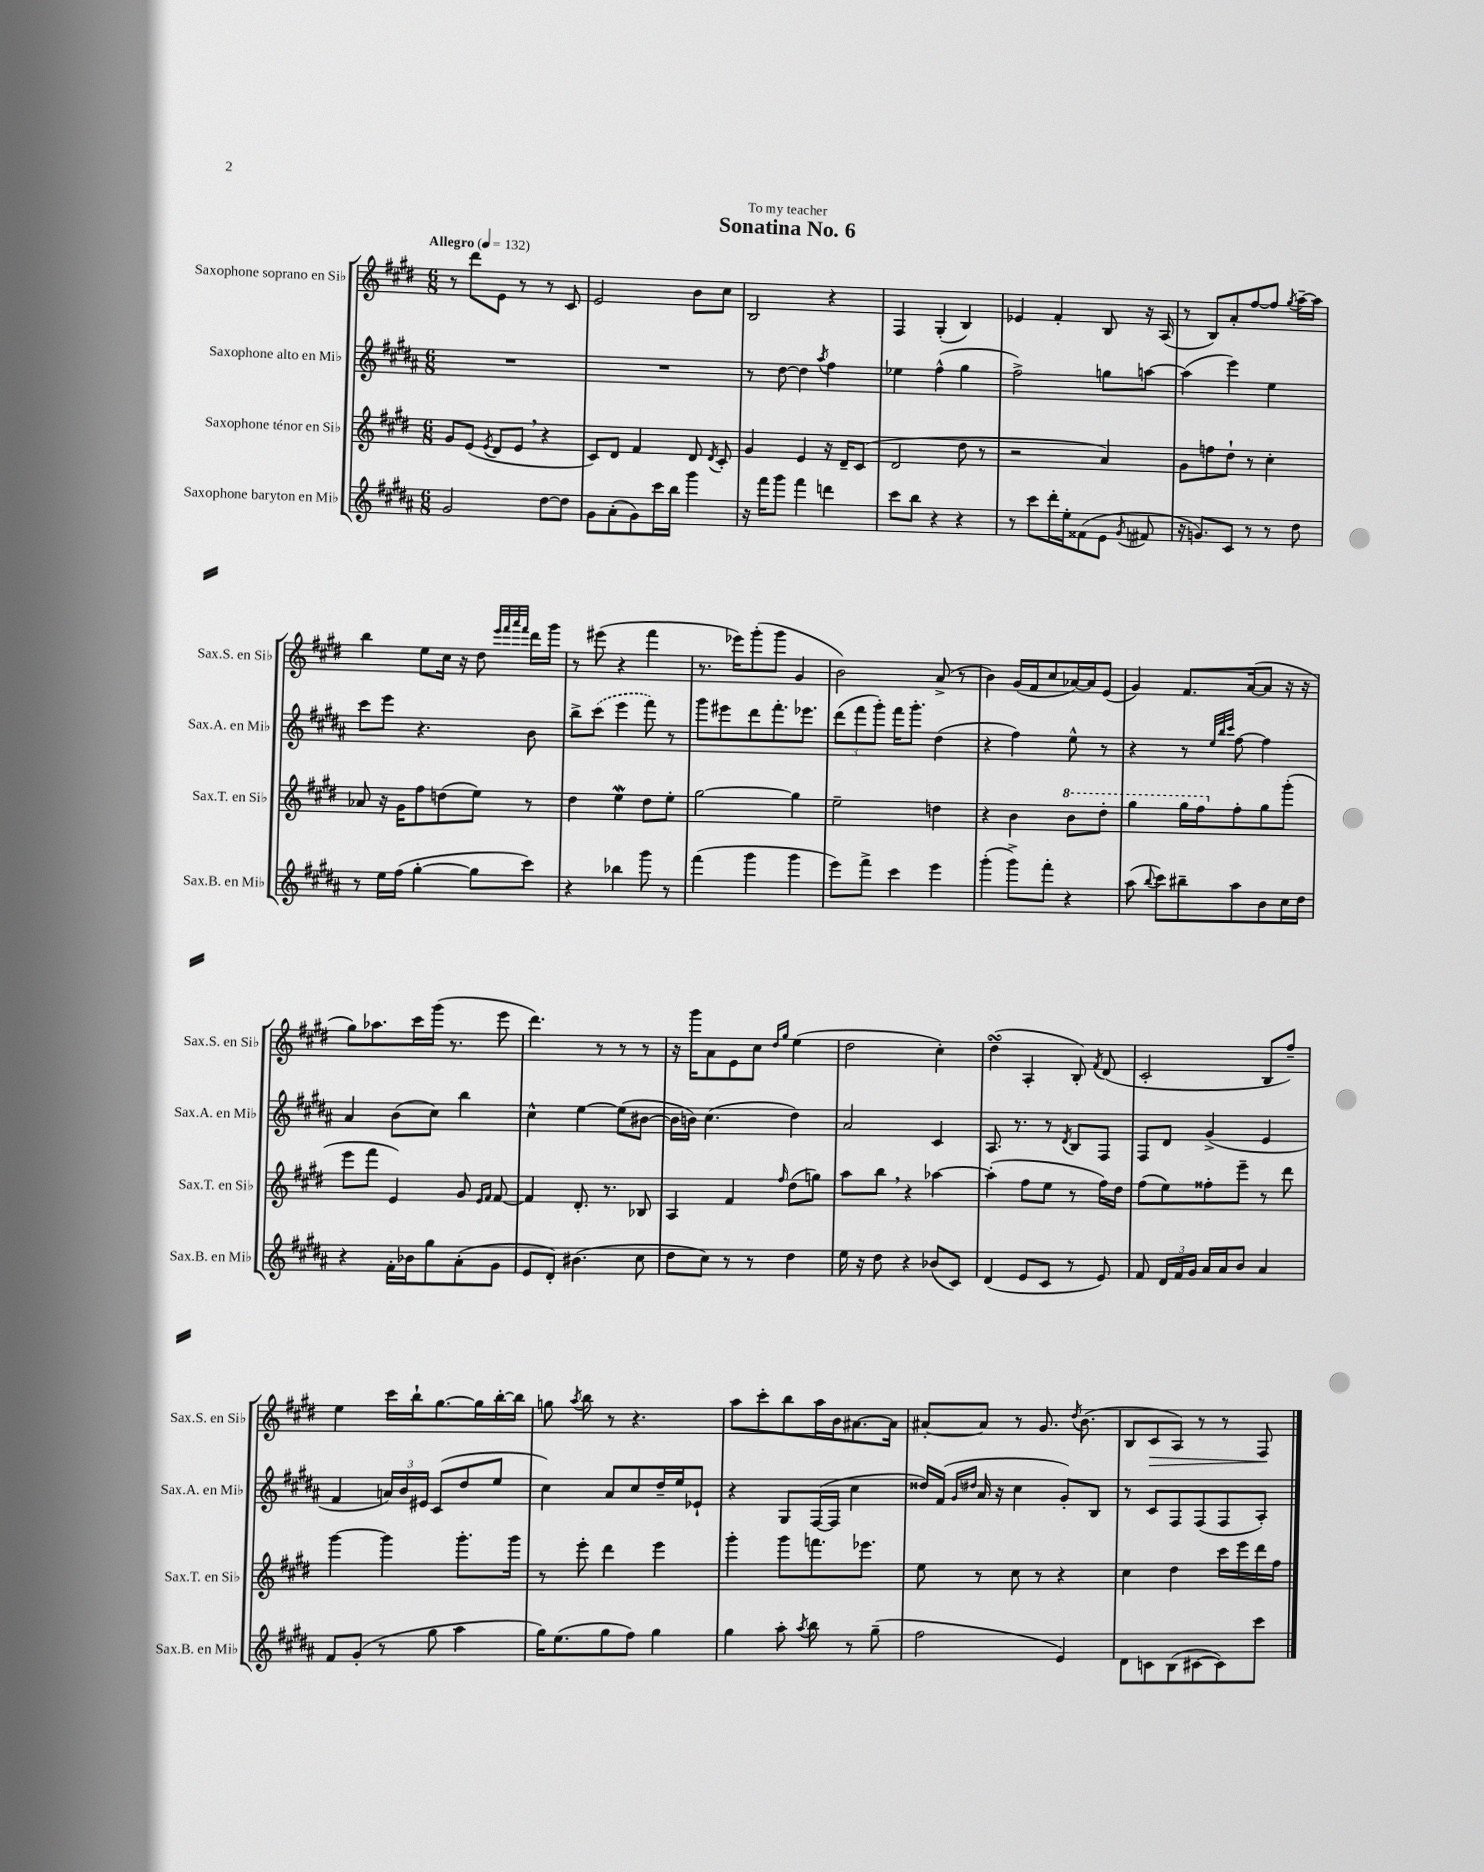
\header { title = "Sonatina No. 6" dedication = "To my teacher" }
<<
\new StaffGroup <<
\new Staff = "s0" \with { instrumentName = "Saxophone soprano en Sib" shortInstrumentName = "Sax.S. en Sib" } {
    \clef treble \key e \major \numericTimeSignature \time 6/8 \tempo "Allegro" 4 = 132
    \autoBeamOff r8 dis'''8[ e'8] r8 r8 cis'8 |
    e'2 b'8[ cis''8] |
    b2 r4 |
    fis4 gis4-.( b4) |
    ees'4 fis'4-. b8 r16 a16( |
    r8 b8[) a'8-. fis''8~ fis''8] \acciaccatura { gis''8 } a''16[~-- a''16] |
    b''4 e''8[ cis''16] r16 dis''8 \grace { e'''32[ fis'''32 a'''32 fis'''32] } dis'''16[ gis'''16] |
    r8 eis'''8( r4 fis'''4 |
    r8. ees'''16[) gis'''8-.( gis'''8] gis'4 |
    b'2) a'8->( r8 |
    b'4) gis'16[( fis'16 cis''8 aes'16~) aes'16 e'8]( |
    gis'4) fis'8.[ a'16~( a'8] r16 r16 |
    gis''8[) aes''8. cis'''16 gis'''16]( r8. e'''8 |
    dis'''4.) r8 r8 r8 |
    r16 gis'''16[ a'8 e'8 cis''8] \grace { dis''16[ gis''16] } e''4( |
    dis''2 cis''4-.) |
    dis''4\turn( a4-. b8-.) \acciaccatura { fis'8 } dis'8( |
    cis'2-. b8[ fis''8]--) |
    e''4 cis'''16[ b''16-! gis''8.~ gis''16 b''16~-. b''16] |
    g''8 \acciaccatura { a''8 } b''8 r8 r4. |
    a''8[ cis'''8-. b''8 a''16 b'16 ais'8.~ ais'16] |
    ais'8[~-. ais'8] r8 gis'8. \acciaccatura { dis''8 } b'8.( |
    b8[ cis'8\> a8]) r8 r8 fis8\! \bar "|." |
}
\new Staff = "s1" \with { instrumentName = "Saxophone alto en Mib" shortInstrumentName = "Sax.A. en Mib" } {
    \clef treble \key b \major \numericTimeSignature \time 6/8
    \autoBeamOff R2. |
    R2. |
    r8 dis''8~ dis''4 \acciaccatura { ais''8 } fis''4 |
    ees''4 fis''4-^( gis''4 |
    fis''2->) g''8[ a''8]~ |
    a''4( e'''4) e''4 |
    cis'''8[ e'''8] r4. b'8 |
    b''8[-> \once \slurDashed cis'''8]( e'''4 fis'''8) r8 |
    gis'''8[ eis'''8 dis'''8 fis'''8.-. ees'''8.] |
    \tuplet 3/2 { dis'''8[( fis'''8 gis'''8]-.) } fis'''16[ gis'''8.]-. dis''4( |
    r4 fis''4) e''8-^ r8 |
    r4 r8 \grace { e''32[ b''32 cis'''32] } fis''8~ fis''4 |
    ais'4 b'8[( cis''8]) b''4 |
    cis''4-^ e''4~ e''8[( bis'8]~ |
    bis'16[ b'16]) cis''4.( dis''4) |
    ais'2 cis'4 |
    ais8. r8. r8 \acciaccatura { dis'8 } b8[ fis8] |
    fis8[ dis'8] gis'4->( e'4 |
    fis'4 \tuplet 3/2 { a'16[) b'16 eis'16] } cis'8[( dis''8 e''8] |
    cis''4) ais'8[ cis''8 dis''16-- e''16 ees'8]-! |
    r4 gis8[ fis16~( fis16] cis''4 |
    disis''16[) fis'16]( \grace { gis'16[ dis''16] } ais'16 r16 cis''4 gis'8[-.) b8] |
    r8 cis'8[ fis8 fis8( fis8 ais8]-.) \bar "|." |
}
\new Staff = "s2" \with { instrumentName = "Saxophone ténor en Sib" shortInstrumentName = "Sax.T. en Sib" } {
    \clef treble \key e \major \numericTimeSignature \time 6/8
    \autoBeamOff gis'8[ e'8]( \acciaccatura { e'8 } dis'8[ e'8] \breathe r4 |
    cis'8[) dis'8] fis'4 dis'8 \acciaccatura { dis'8 } cis'8-. |
    gis'4 e'4 r16 dis'16[-- cis'8]( |
    dis'2 dis''8 r8 |
    r2 a'4) |
    gis'8[ f''8 dis''8]-! r8 cis''4-. |
    aes'8 r16 gis'16[ fis''8 d''8( e''8]) r8 |
    dis''4 e''4\mordent dis''8[ e''8]-. |
    gis''2~ gis''4 |
    e''2-- d''4 |
    r4 b'4 \ottava #1 b''8[ dis'''8]-. |
    gis'''4 gis'''16[ fis'''16 \ottava #0 fis''8-. gis''8 gis'''8]-.( |
    e'''8[ fis'''8] e'4) gis'8 \grace { e'16[ fis'16] } fis'8~ |
    fis'4 dis'8.-. r8. bes8 |
    a4 fis'4 \grace { fis''16 } dis''8[( g''8]) |
    a''8[ b''8] \breathe r4 aes''4~ |
    aes''4-.( fis''8[ e''8] r8 fis''16[) dis''16] |
    fis''8[( e''8) fisis''8-. e'''8]-- r8 dis'''8 |
    gis'''4~ gis'''4 gis'''8.[-. gis'''16] |
    r8 e'''8-. dis'''4 e'''4 |
    gis'''4-. gis'''8[ f'''8. ees'''8.] |
    e''8 r8 cis''8 r8 r4 |
    cis''4 dis''4 cis'''16[ e'''16 dis'''16 fis''16] \bar "|." |
}
\new Staff = "s3" \with { instrumentName = "Saxophone baryton en Mib" shortInstrumentName = "Sax.B. en Mib" } {
    \clef treble \key b \major \numericTimeSignature \time 6/8
    \autoBeamOff gis'2 dis''8[~ dis''8] |
    gis'8[ ais'8-.( gis'8) cis'''16 b''16] gis'''4 |
    r16 fis'''16[ gis'''8] fis'''4 d'''4 |
    cis'''8[ b''8] r4 r4 |
    r8 cis'''8[ dis'''16-. e''16-. fisis'8( e'8] \acciaccatura { gis'8 } fis'8 |
    r16 g'8.[) cis'8] r8 r8 dis''8 |
    r8 e''16[ fis''16]( gis''4~-. gis''8[ cis'''8]) |
    r4 bes''4 gis'''8 r8 |
    fis'''4( gis'''4 gis'''4 |
    e'''8[) fis'''8]-> cis'''4 e'''4 |
    gis'''4-.( gis'''8[->) fis'''8]-. r4 |
    ais''8( \appoggiatura { b''8 } cis'''8[) bis''8-- ais''8 b'8 cis''16 dis''16] |
    r4 fis'16[-. bes'16 gis''8 ais'8-.( gis'8] |
    e'8[ dis'8]-.) bis'4.( cis''8 |
    dis''8[ cis''8]) r8 r8 dis''4 |
    e''16 r16 dis''8 r4 bes'8[( cis'8]) |
    dis'4( e'8[ cis'8] r8 e'8) |
    fis'8 \tuplet 3/2 { dis'16[ fis'16 gis'16] } ais'16[ ais'16 b'8] ais'4 |
    fis'8[ gis'8]-.( r8 gis''8 ais''4 |
    gis''16[) e''8.( gis''8 fis''8]) gis''4 |
    gis''4 ais''8-. \acciaccatura { ais''8 } b''8 r8 gis''8--( |
    fis''2 e'4) |
    dis'8[ c'8 b8( cis'8~ cis'8) cis'''8] \bar "|." |
}
>>
>>
\layout { \context { \Score \remove "Bar_number_engraver" } }
